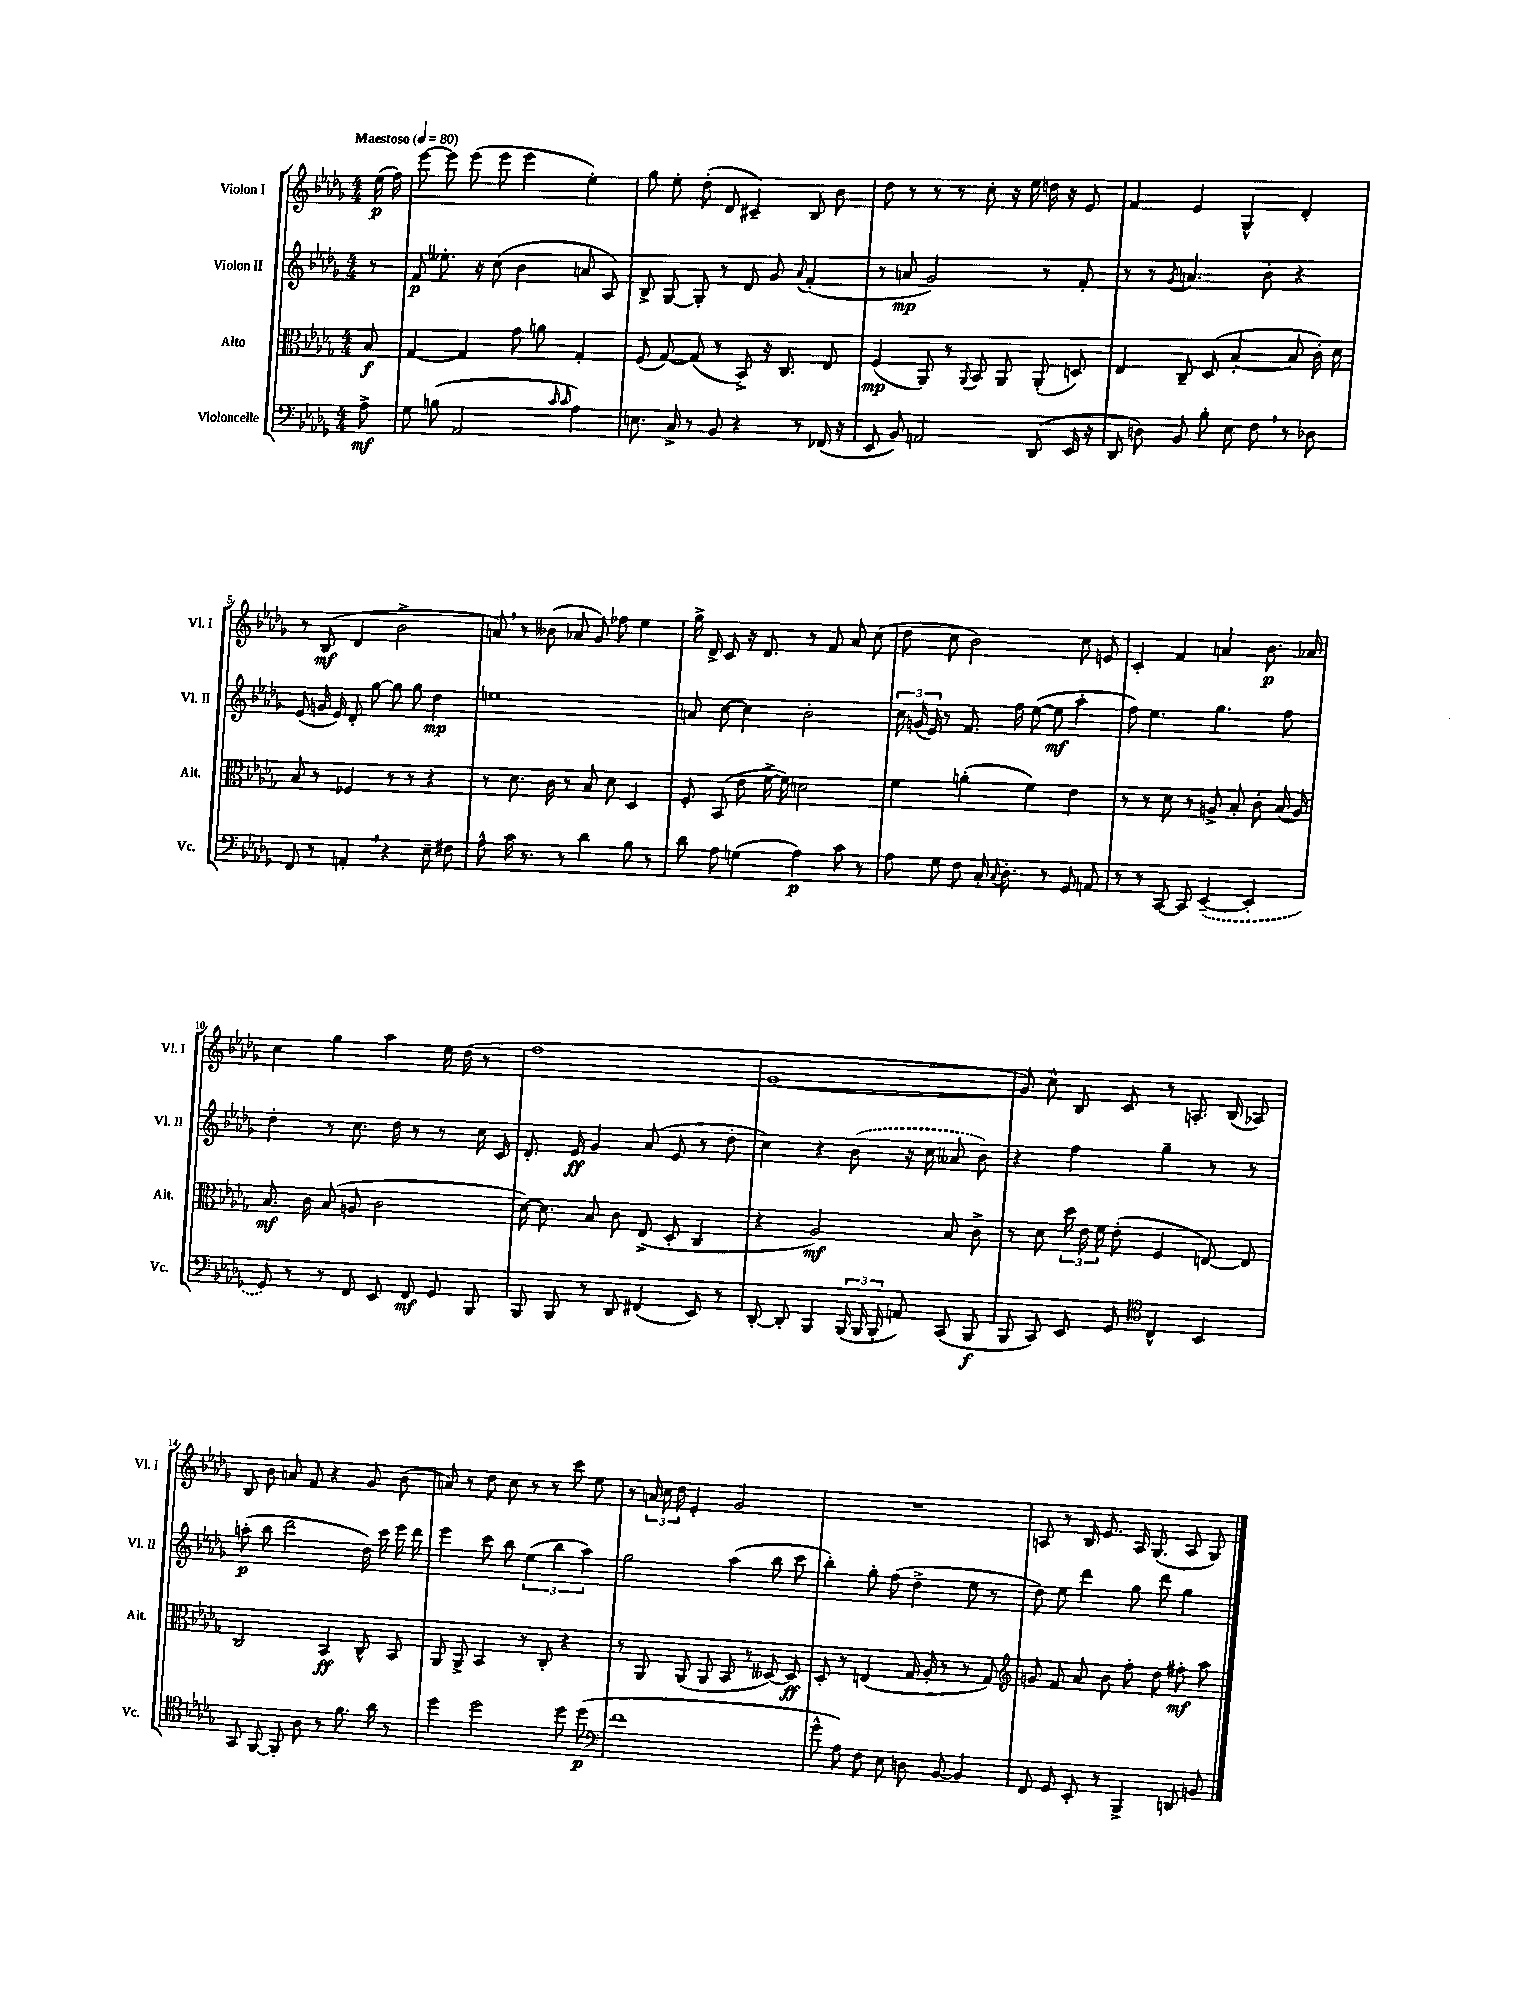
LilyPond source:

<<
\new StaffGroup <<
\new Staff = "s0" \with { instrumentName = "Violon I" shortInstrumentName = "Vl. I" } {
    \clef treble \key des \major \numericTimeSignature \time 4/4 \partial 8 \tempo "Maestoso" 4 = 80
    \autoBeamOff ees''16\p( f''16) |
    ees'''8~ ees'''8 ees'''8( ees'''8 ees'''4 ees''4-.) |
    ges''8 ees''8-. des''8-.( des'8 cis'4--) bes8 bes'8 |
    des''8 r8 r8 r8 c''8-. r16 ees''16 d''16 r16 ees'8 |
    f'4 ees'4 ges4-^ des'4-. |
    r8 bes8\mf( des'4 bes'2-> |
    a'8) \breathe r8 beses'8( aes'8 ges'8) fes''8 ees''4 |
    ges''16-> des'16-> c'8 r16 des'8. r8 f'8 aes'8 c''8( |
    des''8 c''8 bes'2) c''8 e'8 |
    c'4-. f'4 a'4 bes'8.\p aes'16 |
    c''4 ges''4 aes''4 ees''16 des''16( r8 |
    f''1 |
    ges'1~ |
    ges'8) c''8-^ bes8 c'8 r8 a8.-. bes16( aes8) |
    bes8 bes'8 a'8 f'8 r4 ges'8 bes'8( |
    a'8) r8 des''8 c''8 r8 r8 c'''8 ees''8 |
    r8 \tuplet 3/2 { a'16 c''16 des''16 } ees'4-. ges'2 |
    R1 |
    a8 r8 bes16 ees'8. a16 ges8.( a8 ges8) \bar "|." |
}
\new Staff = "s1" \with { instrumentName = "Violon II" shortInstrumentName = "Vl. II" } {
    \clef treble \key des \major \numericTimeSignature \time 4/4 \partial 8
    \autoBeamOff r8 |
    f'8\p eeses''8.-. r16 c''8( bes'4 a'8 aes8) |
    bes8-> ges8~ ges8-. r8 des'8 ges'8 \appoggiatura { aes'8 } f'4-.( |
    r8 a'8\mp ges'2) r8 f'8-. |
    r8 r8 \acciaccatura { ges'8 } a'4. bes'8-. r4 |
    ees'8( g'16 ees'16) des'8-. ges''8~ ges''8 ges''8 des''4\mp |
    e''1 |
    a'8 c''8~ c''4 bes'2-. |
    \tuplet 3/2 { c''16 g'16( ees'16) } r8 f'8. f''16 ees''8~( ees''8\mf aes''4-. |
    f''8) ees''4. ges''4. f''8 |
    des''4-. r8 c''8. des''16 r8 r8 c''16 c'16 |
    des'8.-. ees'16\ff ges'4 aes'8( ees'8 r8 des''8-. |
    c''4) r4 \once \slurDashed bes'8( r16 c''16 aeses'8 bes'8) |
    r4 f''4 ges''4-- r8 r8 |
    a''8-.\p( bes''8 des'''2 des''16) c'''16 ees'''16 des'''16 |
    ees'''4 c'''8 bes''8 \tuplet 3/2 { ees''4( bes''4 aes''4) } |
    ges''2 aes''4( bes''8 c'''8 |
    bes''4-.) ges''8-. f''8( des''4-> ees''8 r8 |
    des''8) ees''8 des'''4 ges''8 des'''8 ges''4 \bar "|." |
}
\new Staff = "s2" \with { instrumentName = "Alto" shortInstrumentName = "Alt." } {
    \clef alto \key des \major \numericTimeSignature \time 4/4 \partial 8
    \autoBeamOff bes8\f |
    ges4~ ges4 ges'8 a'8 ges4-. |
    f8( ges8~) ges8( r8 bes,8->) r16 c8. ees8 |
    f4\mp( aes,8) r8 \appoggiatura { aes,8 } bes,8 aes,8 aes,8-.( d8) |
    ees4 c8-- des8( bes4~-. bes8 c'16-.) des'16 |
    bes8 r8 fes4 r8 r8 r4 |
    r8 des'8. c'16 r8 bes8 des'8 des4 |
    f8-. bes,8( ees'8 f'16~-> f'16) d'2 |
    f'4 a'4-.( f'4) ees'4 |
    r8 r8 des'8 r8 a8-> bes8-. c'8-. bes16( a16) |
    bes8.\mf c'16 bes8( a8 c'2 |
    des'16~) des'8. bes8 c'8 ees8->( des8-. c4 |
    r4 aes2\mf) bes8 c'8-> |
    r8 des'8 \tuplet 3/2 { des''16 ees'16 f'16 } ees'8-.( f4 e8~) e8 |
    c2 bes,4\ff c8-^ bes,8 |
    aes,8 aes,8-> bes,4 r8 c8-. r4 |
    r8 aes,8 aes,8( aes,8 bes,8 r8 deses8~) deses8\ff |
    des8-. r8 e4( ges16 aes16-. r8 r8 ges8) |
    \clef treble g'8 f'8 aes'8 bes'8 f''8-. des''8 fis''8-.\mf aes''8 \bar "|." |
}
\new Staff = "s3" \with { instrumentName = "Violoncelle" shortInstrumentName = "Vc." } {
    \clef bass \key des \major \numericTimeSignature \time 4/4 \partial 8
    \autoBeamOff aes8->\mf |
    ges8 b8( aes,2 \grace { c'16 c'16 } aes4) |
    e8. c16-> r8 bes,8 r4 r8 fes,16( r16 |
    ees,8 bes,8) a,2 des,8( ees,16 r16 |
    des,8 d8) bes,8 bes8-. ees8 f8 \breathe r8 des8 |
    f,8 r8 a,4-. \breathe r4 ees8-- fis8 |
    aes8-^ c'16 r8. r8 des'4 bes8 r8 |
    des'8 aes8 g4( aes4\p) c'8 r8 |
    aes8 ges8 f8 c16-. \appoggiatura { c8 } des8.-. r8 ges,8 a,8 |
    r8 r8 c,8~ c,8 \once \slurDashed ees,4~--( ees,4-. |
    ges,8) r8 r8 f,8 ees,8 f,8\mf ges,8 bes,,8 |
    bes,,8 bes,,8 r8 des,8 fis,4( ees,8) r8 |
    des,8~-. des,8-. bes,,4 \tuplet 3/2 { bes,,16( bes,,16 bes,,16-. } a,8) c,8( bes,,8\f |
    bes,,8 c,8) ees,8 ges,8 \clef tenor c4-^ bes,4 |
    ges,8 f,8~ f,8-. aes8 r8 f'8. aes'16 r8 |
    des''4 des''2 des''8 des''8\p( |
    \clef bass f'1 |
    ges'8-^ aes8) f8 ees8 d8 bes,8~ bes,4 |
    f,8 ges,8 ees,8-. r8 bes,,4-> d,8 b,8 \bar "|." |
}
>>
>>
